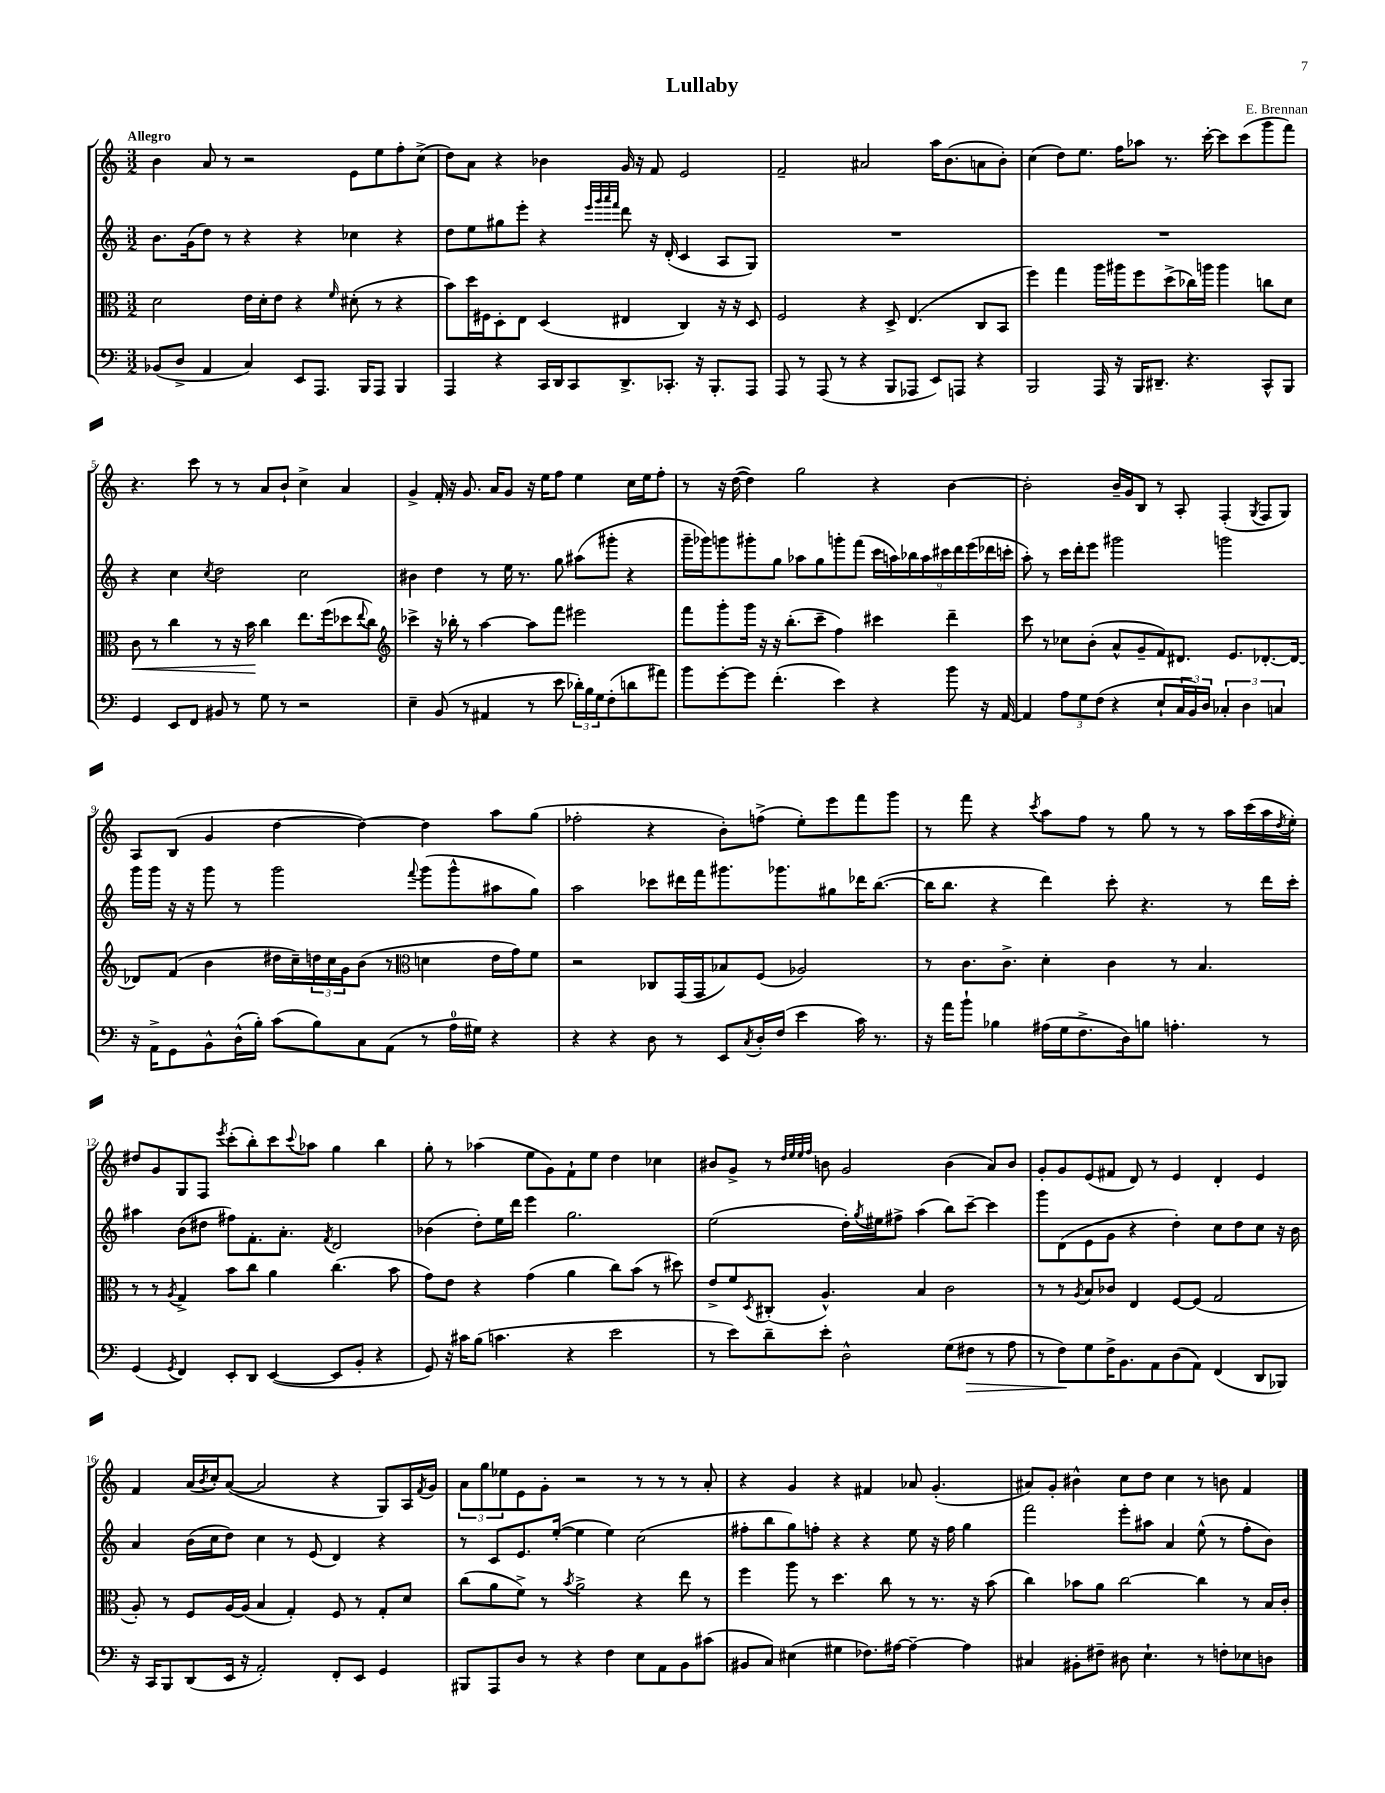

**kern	**dynam	**kern	**dynam	**kern	**kern
*part4	*part4	*part3	*part3	*part2	*part1
*staff4	*staff4	*staff3	*staff3	*staff2	*staff1
*clefF4	*	*clefC3	*	*clefG2	*clefG2
*k[]	*	*k[]	*	*k[]	*k[]
*M3/2	*	*M3/2	*	*M3/2	*M3/2
=1	=1	=1	=1	=1	=1
!	!	!	!	!	!LO:TX:a:B:t=Allegro
(8BB-X/L	.	2d\	.	8.b\L	4b\
8D^/J	.	.	.	.	.
.	.	.	.	(16g\k	.
4AA/	.	.	.	8dd\J)	8a/
.	.	.	.	8r	8r
4C/)	.	16e\LL	.	4r	2r
.	.	16d'\J	.	.	.
.	.	8e\J	.	.	.
8EE/L	.	4r	.	4r	.
8.AAA/J	.	.	.	.	.
.	.	16qqf/	.	.	.
.	.	(8d#X'\	.	4cc-X\	8e\L
16BBB/KL	.	.	.	.	.
8AAA/J	.	8r	.	.	8ee\
4BBB/	.	4r	.	4r	8ff'\
.	.	.	.	.	(8cc^\J
=2	=2	=2	=2	=2	=2
4AAA/	.	8b\L)	.	8dd\L	8dd\L)
.	.	16dd\L	.	8ee\	8a\J
.	.	16F#X\J	.	.	.
4r	.	8D'\	.	8gg#X\	4r
.	.	8E\J	.	8eee'\J	.
16CC/LL	.	(4D/	.	4r	4b-X\
16DD/J	.	.	.	.	.
8CC/	.	.	.	.	.
.	.	.	.	32qqeee/LLL	.
.	.	.	.	32qqggg/	.
.	.	.	.	32qqaaa/	.
.	.	.	.	32qqfff/JJJ	.
8.DD^/	.	4E#X/	.	8ddd\	16g/
.	.	.	.	.	16r
.	.	.	.	16r	8f/
8.CC-X'/J	.	.	.	(16d'/	.
.	.	4C/)	.	4c/	2e/
16r	.	.	.	.	.
8.BBB'/L	.	.	.	.	.
.	.	16r	.	8A/L	.
.	.	16r	.	.	.
8AAA/J	.	8D/	.	8G/J)	.
=3	=3	=3	=3	=3	=3
8AAA/	.	2F/	.	1.r	2f~/
8r	.	.	.	.	.
(8AAA/	.	.	.	.	.
8r	.	.	.	.	.
4r	.	4r	.	.	2a#X/
8BBB/L	.	8D^/	.	.	.
8AAA-X/J	.	(4.E/	.	.	.
8EE/L)	.	.	.	.	16aa\KL
.	.	.	.	.	(8.b\
8AAAn/J	.	.	.	.	.
4r	.	8C/L	.	.	8an\
.	.	8BB/J	.	.	8b'\J)
=4	=4	=4	=4	=4	=4
2BBB/	.	4ff\)	.	1.r	(4cc\
.	.	4gg\	.	.	8dd\L)
.	.	.	.	.	8.ee\J
16AAA/	.	16aa\LL	.	.	.
16r	.	16aa#X\J	.	.	16ff\KL
16BBB/KL	.	8ff\	.	.	8aa-X\J
8.DD#X~/J	.	.	.	.	.
.	.	(8dd^\	.	.	8.r
4.r	.	16cc-X\L)	.	.	.
.	.	16aan\JJ	.	.	[16ccc'\
.	.	4aa\	.	.	8ccc\L]
.	.	.	.	.	(8ccc\
8CC^^/L	.	8ccn\L	.	.	8ggg\
8BBB/J	.	8d\J	.	.	8fff\J)
!!LO:LB:g=z
=5	=5	=5	=5	=5	=5
!	!	!	!LO:HP:b	!	!
4GG/	.	8c\	<	4r	4.r
.	.	8r	.	.	.
8EE/L	.	4cc\	.	4cc\	.
8FF/J	.	.	.	.	8ccc\
.	.	.	.	8qcc/	.
8BB#X/	.	8r	.	2dd\	8r
8r	.	16r	.	.	8r
.	.	16b\	.	.	.
8G\	.	4cc\	[	.	8a/L
8r	.	.	.	.	8b`/J
2r	.	8.ee\L	.	2cc\	4cc^\
.	.	(16ff\k	.	.	.
.	.	8dd-X\	.	.	4a/
.	.	8qqee/	.	.	.
.	.	8cc\J)	.	.	.
=6	=6	=6	=6	=6	=6
*	*	*clefG2	*	*	*
4E~\	.	4ccc-X^\	.	4b#X\	4g^/
(8BB/	.	16r	.	4dd\	16f'/
.	.	16bb-X'\	.	.	16r
8r	.	8r	.	.	8.g/
4AA#X/	.	[4aa\	.	8r	.
.	.	.	.	.	16a/KL
.	.	.	.	16ee\	8g/J
.	.	.	.	8.r	.
8r	.	8aa\L]	.	.	16r
.	.	.	.	.	16ee\KL
8e\	.	8fff\J	.	8gg\	8ff\J
24d-X'\LL)	.	2eee#X\	.	(8aa#X\L	4ee\
24B\	.	.	.	.	.
24G\J	.	.	.	.	.
(8F'\	.	.	.	8ggg#X'\J	.
8dn\	.	.	.	4r	16cc\LL
.	.	.	.	.	16ee\J
8a#X\J)	.	.	.	.	8ff'\J
=7	=7	=7	=7	=7	=7
8b\L	.	8fff\L	.	16ggg~\LL	8r
.	.	.	.	16ggg-X\J)	.
[8g'\	.	8ggg'\	.	8gggn\	16r
.	.	.	.	.	([16dd\
8g\J]	.	16ggg\Jk	.	8ggg#X'\	4dd\])
.	.	16r	.	.	.
(4.f'\	.	16r	.	8gg\J	.
.	.	(8.bb'\L	.	.	.
.	.	.	.	8aa-X\L	2gg\
.	.	8ccc~\J	.	8gg\	.
4e\)	.	4ff\)	.	8gggn'\	.
.	.	.	.	(8fff\J	.
4r	.	4ccc#X\	.	18ccc\LL	4r
.	.	.	.	18aan\)	.
.	.	.	.	18bb-X\	.
.	.	.	.	18aa\	.
.	.	.	.	18ccc#X\	.
8b\	.	4ddd~\	.	.	[4b\
.	.	.	.	18ddd\	.
.	.	.	.	(18eee\	.
16r	.	.	.	.	.
.	.	.	.	18ddd-X\	.
[16AA/	.	.	.	.	.
.	.	.	.	18cccn'\JJ	.
=8	=8	=8	=8	=8	=8
4AA/]	.	8ccc\	.	8aa'\)	2b'\]
.	.	8r	.	8r	.
12A\L	.	8cc-X\L	.	16ccc\LL	.
.	.	.	.	16ddd'\J	.
12G\	.	.	.	.	.
.	.	(8b'\J	.	8eee\J	.
(12F\J	.	.	.	.	.
4r	.	8a^^/L	.	2ggg#X\	16b~/LL
.	.	.	.	.	16g/J
.	.	8g~/	.	.	8B/J
8E`/L	.	8f/)	.	.	8r
24C/L	.	8.d#X/J	.	.	8A'/
24BB/)	.	.	.	.	.
24D/JJ	.	.	.	.	.
6C-X'/	.	.	.	2gggn\	(4F'/
.	.	8.e/L	.	.	.
6D\	.	.	.	.	.
.	.	.	.	.	8qG/
.	.	[8.d-X'/	.	.	8F/L
6Cn/	.	.	.	.	.
.	.	.	.	.	8G/J)
.	.	16d-/Jk_	.	.	.
!!LO:LB:g=z
=9	=9	=9	=9	=9	=9
16r	.	8d-X/L]	.	16ggg\LL	8A/L
16AA^\KL	.	.	.	16ggg\JJ	.
8GG\	.	(8f/J	.	16r	(8B/J
.	.	.	.	16r	.
8BB^^\	.	4b\	.	8ggg\	4g/
(16D^^\L	.	.	.	8r	.
16B'\JJ)	.	.	.	.	.
(8c\L	.	16dd#X\LL	.	2ggg\	[4dd\
.	.	16cc~\)	.	.	.
8B\)	.	24ddn\	.	.	.
.	.	24cc\	.	.	.
.	.	24g\J	.	.	.
8C\	.	(8b\J	.	.	4dd\_)
(8AA\J	.	8r	.	.	.
*	*	*clefC3	*	*	*
.	.	.	.	8qqfff/	.
8r	.	4dn\	.	(8ggg\L	4dd\]
16A\LL	.	.	.	8ggg^^\	.
16G#X\JJ)	.	.	.	.	.
4r	.	16e\LL	.	8aa#X\	8aa\L
.	.	16g\J)	.	.	.
.	.	8f\J	.	8gg\J)	(8gg\J
=10	=10	=10	=10	=10	=10
4r	.	2r	.	2aa\	2ff-X'\
4r	.	.	.	.	.
8D\	.	8C-X/L	.	8ccc-X\L	4r
8r	.	(16GG/L	.	16ddd#X\L	.
.	.	16GG/J	.	16fff\J	.
8EE/L	.	8B-X/)	.	8.ggg#X\	8b'\L)
8qC/	.	.	.	.	.
16D'/L	.	(8F/J	.	.	(8ffn^\J
(16F/JJ	.	.	.	8.ggg-X\	.
4e\	.	2A-X/)	.	.	8ee'\L)
.	.	.	.	8gg#X\	8eee\
16c\)	.	.	.	16ddd-X\K	8fff\
8.r	.	.	.	([8.bb\J	.
.	.	.	.	.	8ggg\J
=11	=11	=11	=11	=11	=11
16r	.	8r	.	16bb\KL]	8r
16a\KL	.	.	.	8.bb\J	.
8b`\J	.	8.c\L	.	.	8fff\
4B-X\	.	.	.	4r	4r
.	.	8.c^\J	.	.	.
.	.	.	.	.	8qccc/
(16A#X\LL	.	4d'\	.	4ddd\)	8aa\L
16G\J	.	.	.	.	.
8.F^\	.	.	.	.	8ff\J
.	.	4c\	.	8ccc'\	8r
16D\k)	.	.	.	.	.
8Bn\J	.	.	.	4.r	8gg\
4.An'\	.	8r	.	.	8r
.	.	4.B/	.	.	8r
.	.	.	.	8r	16aa\LL
.	.	.	.	.	(16ccc\
8r	.	.	.	16ddd\LL	16aa\
.	.	.	.	.	8qdd/
.	.	.	.	16ccc'\JJ	16ee'\JJ)
!!LO:LB:g=z
=12	=12	=12	=12	=12	=12
(4GG/	.	8r	.	4aa#X\	8dd#X/L
.	.	8r	.	.	8g/
8qGG/	.	8qA/	.	.	.
4FF/)	.	4G^/	.	(8b\L	8G/
.	.	.	.	8dd#X\J	8F/J
.	.	.	.	.	8qeee/
8EE'/L	.	8b\L	.	8ff#X\L)	(8ccc'\L
8DD/J	.	8cc\J	.	8.f'\	8bb'\)
([4EE/	.	4a\	.	.	8ccc\
.	.	.	.	8.a'\J	.
.	.	.	.	.	8qqccc/
.	.	.	.	.	8aa-X\J
.	.	.	.	8qf/	.
8EE/L]	.	(4.cc\	.	2d/	4gg\
8BB'/J	.	.	.	.	.
4r	.	.	.	.	4bb\
.	.	8b\	.	.	.
=13	=13	=13	=13	=13	=13
8GG/)	.	8g\L)	.	(4b-X\	8gg'\
16r	.	8e\J	.	.	8r
16c#X\KL	.	.	.	.	.
(8B\J	.	4r	.	8dd'\L)	(4aa-X\
4.cn\	.	.	.	16ee\L	.
.	.	.	.	16ddd\JJ	.
.	.	(4g\	.	4eee\	8ee\L
.	.	.	.	.	8g\)
4r	.	4a\	.	2.gg\	8f`\
.	.	.	.	.	8ee\J
2e\	.	8cc\L)	.	.	4dd\
.	.	(8b\J	.	.	.
.	.	8r	.	.	4cc-X\
.	.	8dd#X\)	.	.	.
=14	=14	=14	=14	=14	=14
8r	.	8e^/L	.	(2ee\	8b#X/L
8e\L)	.	8f/	.	.	8g^/J
.	.	8qD/	.	.	.
8d~\	.	(8C#X'/J	.	.	8r
.	.	.	.	.	32qqdd/LLL
.	.	.	.	.	32qqee/
.	.	.	.	.	32qqee/
.	.	.	.	.	32qqff/JJJ
8e'\J	.	4.A^^/)	.	.	8bn\
2D^^\	.	.	.	16dd'\LL)	2g/
.	.	.	.	8qgg/	.
.	.	.	.	16ee#X\J	.
.	.	.	.	8ff#X^\J	.
.	.	4B/	.	(4aa\	.
(8G\L	.	2c\	.	8bb\L)	(4b\
!	!LO:HP:b	!	!	!	!
8F#X\J	>	.	.	[8ccc~\J	.
8r	.	.	.	4ccc\]	8a/L)
8A\	.	.	.	.	8b/J
=15	=15	=15	=15	=15	=15
8r	.	8r	.	8ggg\L	8g'/L
8F\L)	.	8r	.	(8d\	8g/
.	.	8qA/	.	.	.
8G\	]	8B/L	.	8e\	(8e/
16F^\K	.	8c-X/J	.	8g\J	8f#X/J
8.BB\	.	.	.	.	.
.	.	4E/	.	4r	8d/)
8AA\	.	.	.	.	8r
(8D\	.	[8F/L	.	4dd'\)	4e/
8AA\J)	.	(8F/J]	.	.	.
(4FF/	.	2G/	.	8cc\L	4d'/
.	.	.	.	8dd\	.
8DD/L	.	.	.	8cc\J	4e/
8BBB-X/J)	.	.	.	16r	.
.	.	.	.	16b\	.
!!LO:LB:g=z
=16	=16	=16	=16	=16	=16
16r	.	8A'/)	.	4a/	4f/
16CC/KL	.	.	.	.	.
8BBB/	.	8r	.	.	.
(8DD/	.	8F/L	.	(16b\LL	(16a/LL
.	.	.	.	.	8qb/
.	.	.	.	16cc\J	16cc'/J)
16EE/Jk	.	[16A/L	.	8dd\J)	([8a/J
16r	.	(16A/JJ]	.	.	.
2AA'/)	.	4B/	.	4cc\	2a/]
.	.	4G'/)	.	8r	.
.	.	.	.	(8e/	.
8FF'/L	.	8F/	.	4d/)	4r
8EE/J	.	8r	.	.	.
4GG/	.	8G'/L	.	4r	8G/L)
.	.	8d/J	.	.	16A/L
.	.	.	.	.	8qf/
.	.	.	.	.	16g/JJ
=17	=17	=17	=17	=17	=17
8BBB#X/L	.	(8cc\L	.	8r	12a\L
.	.	.	.	.	12gg\
8AAA/	.	8a\	.	8c/L	.
.	.	.	.	.	12ee-X\
8D/J	.	8f^\J)	.	8.e/	8e\
8r	.	8r	.	.	8g'\J
.	.	.	.	([16ee'/Jk	.
.	.	8qb/	.	.	.
4r	.	2a^\	.	4ee\]	2r
4F\	.	.	.	4ee\)	.
8E\L	.	4r	.	(2cc\	8r
8AA\	.	.	.	.	8r
8BB\	.	8ee\	.	.	8r
(8c#X\J	.	8r	.	.	8a'/
=18	=18	=18	=18	=18	=18
8BB#X/L	.	4ff\	.	8ff#X'\L	4r
8C/J)	.	.	.	8bb\	.
(4E#X\	.	8aa\	.	8gg\)	4g/
.	.	8r	.	8ffn'\J	.
4G#X\	.	4.dd\	.	4r	4r
8.F-X\L)	.	.	.	4r	4f#X/
.	.	8cc\	.	.	.
[16A#X\Jk	.	.	.	.	.
4A#~\_	.	8r	.	8ee\	8a-X/
.	.	8.r	.	16r	(4.g'/
.	.	.	.	16ff\	.
4A#\]	.	.	.	4gg\	.
.	.	16r	.	.	.
.	.	(8b\	.	.	.
=19	=19	=19	=19	=19	=19
4C#X/	.	4cc\)	.	2fff\	8a#X/L)
.	.	.	.	.	8g'/J
8BB#X'\L	.	8b-X\L	.	.	4b#X^^\
8F#X~\J	.	8a\J	.	.	.
8D#X\	.	[2cc\	.	8eee'\L	8cc\L
4.E`\	.	.	.	8aa#X\J	8dd\J
.	.	.	.	4a/	4cc\
8r	.	4cc\]	.	(8ee^^\	8r
8Fn'\L	.	.	.	8r	8bn\
8E-X\	.	8r	.	8ff'\L	4f/
8Dn\J	.	16B/LL	.	8b\J)	.
.	.	16c'/JJ	.	.	.
==	==	==	==	==	==
*-	*-	*-	*-	*-	*-
